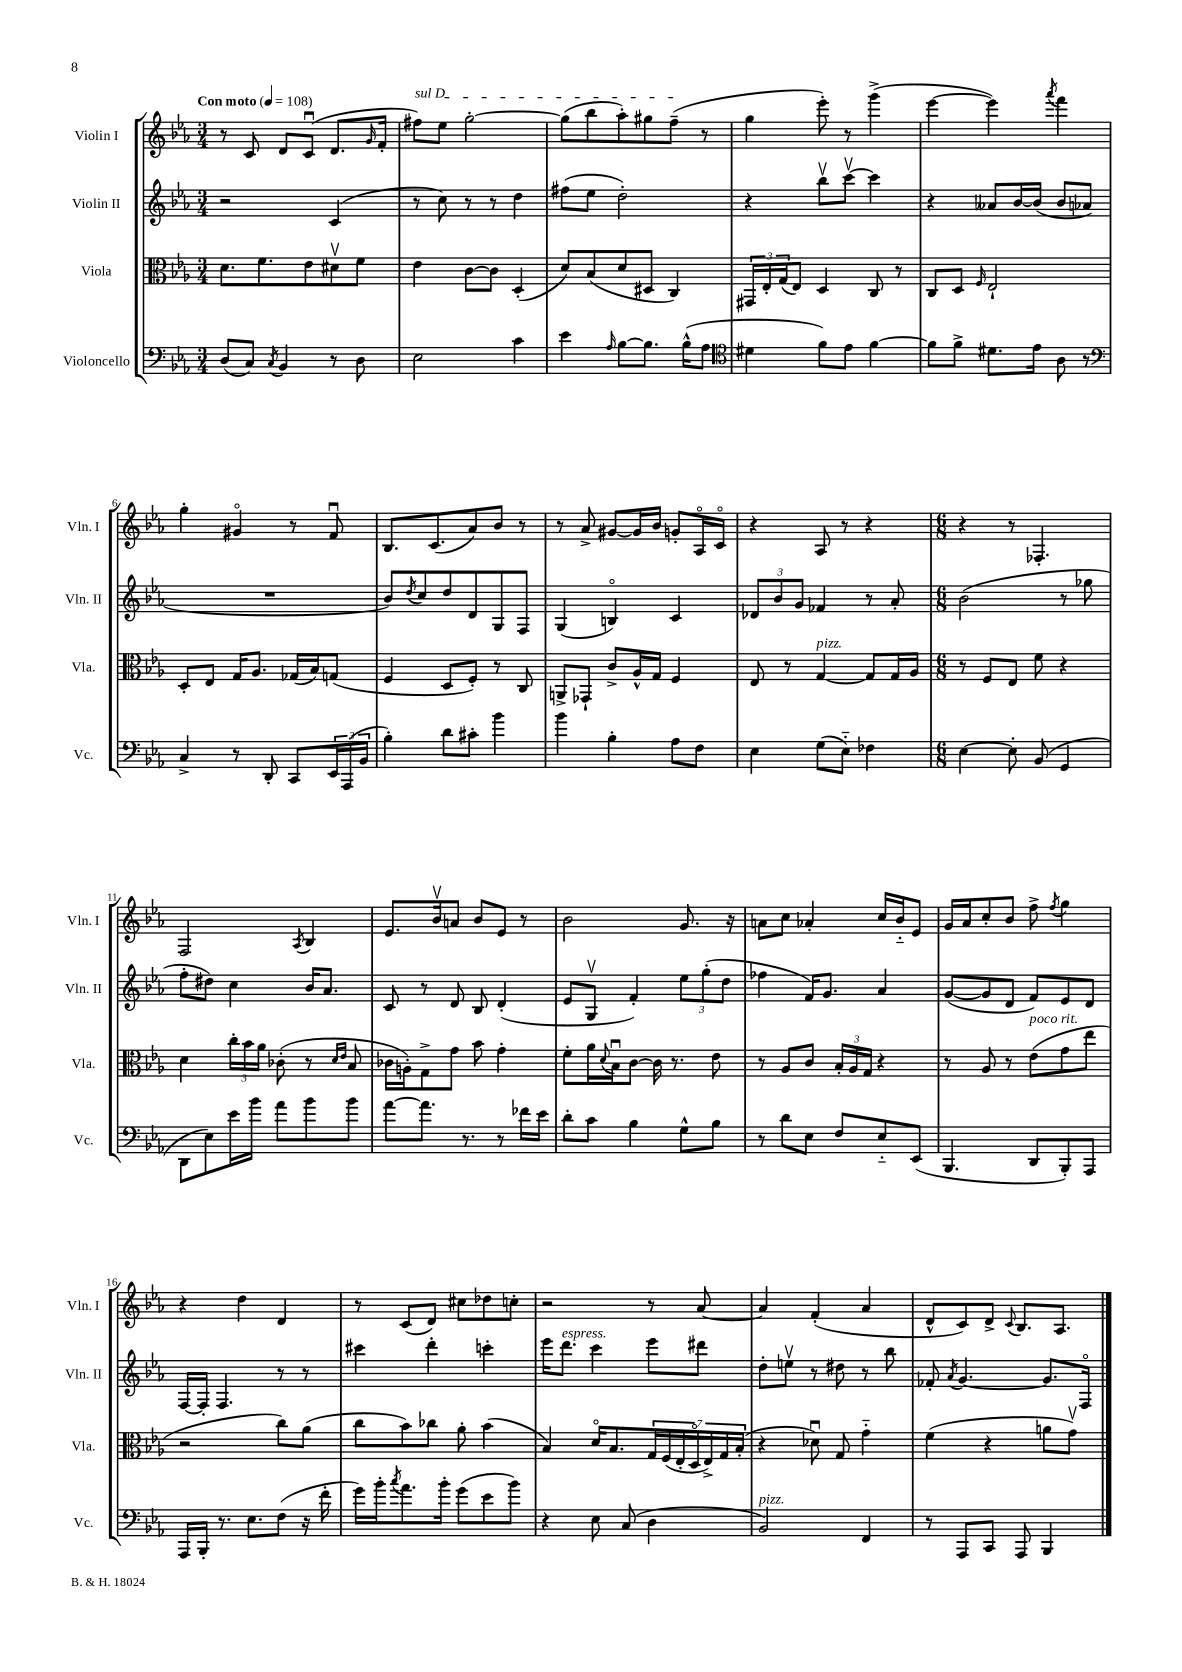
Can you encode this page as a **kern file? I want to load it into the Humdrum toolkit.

**kern	**kern	**kern	**kern
*staff4	*staff3	*staff2	*staff1
*clefF4	*clefC3	*clefG2	*clefG2
*k[b-e-a-]	*k[b-e-a-]	*k[b-e-a-]	*k[b-e-a-]
*M3/4	*M3/4	*M3/4	*M3/4
*MM108	*MM108	*MM108	*MM108
(8D/L	8.d\L	2r	8r
8C/J)	.	.	8c/
.	8.f\	.	.
8qC/	.	.	.
4BB-/	.	.	8d/L
.	8e-\	.	(8cu/J
8r	8d#v\	(4c/	8.d/L
8D\	8f\J	.	.
.	.	.	16qqg/
.	.	.	16f'/Jk
=	=	=	=
2E-\	4e-\	8r	8ff#\L)
.	.	8cc\)	8ee-\J
.	[8c\L	8r	[2gg'\
.	8c\]J	8r	.
4c\	(4D'/	4dd\	.
=	=	=	=
4e-\	8d/L)	(8ff#\L	(8gg\]L
.	(8B-/	8ee-\J	8bb-\
16qqA-/	.	.	.
[8B-\L	8d/	2dd'\)	8aa-'\)
8.B-\]J	8D#/J	.	8gg#\
.	4C/)	.	(8ff~\J
(16B-^^\LK	.	.	.
8A-\J	.	.	8r
=	=	=	=
*clefC4	*	*	*
4d#\	24GG#/LL	4r	4gg\
.	24E-'/	.	.
.	(24G/J	.	.
.	8E-/J)	.	.
8f\L)	4D/	8bb-v\L	8eee-'\)
8e-\J	.	[8cccv\J	8r
[4f\	8C/	4ccc\]	(4ggg^\
.	8r	.	.
=	=	=	=
8f\]L	8C/L	4r	[4eee-\
8f^\J	8D/J	.	.
.	16qqF/	.	.
8.d#\L	2E-`/	8a--/L	4eee-\])
.	.	[16b-/L	.
16e-\Jk	.	(16b-/]JJ	.
.	.	.	8qaaa-/
8A-\	.	8b-/L	4fff\
8r	.	8a-/J	.
=	=	=	=
*clefF4	*	*	*
4C^/	8D'/L	2.r	4gg'\
.	8E-/J	.	.
8r	16G/LK	.	4g#o/
.	8.A-/J	.	.
8DD'/	.	.	.
8CC/L	(16G-/LL	.	8r
.	16B-/J)	.	.
24EE-/L	(8G/J	.	8fu/
(24AAA-/	.	.	.
24BB-/JJ	.	.	.
=	=	=	=
4B-'\)	4F/	8b-/L)	8.B-/L
.	.	8qdd/	.
.	.	8cc/	.
.	.	.	(8.c/
8d\L	8D/L	8dd/	.
8c#'\J	8F'/J)	8d/	8a-/)
4b-\	8r	8G/	8b-/J
.	8C/	8F/J	8r
=	=	=	=
4b-\	8AA^/L	(4G/	8r
.	8GG-`/J	.	8a-^/
4B-'\	8c^/L	4Bo/)	[8g#/L
.	16A-^^/L	.	16g#/]L
.	16G/JJ	.	16b-/JJ
8A-\L	4F/	4c/	8g'/L
8F\J	.	.	16A-o/L
.	.	.	16co/JJ
=	=	=	=
4E-\	8E-/	12d-/L	4r
.	.	12b-/	.
.	8r	.	.
.	.	12g/J	.
(8G\L	[4G/	4f-/	8A-/
8E-'~\J)	.	.	8r
4F-\	8G/]L	8r	4r
.	16G/L	8a-'/	.
.	16A-/JJ	.	.
=	=	=	=
*M6/8	*M6/8	*M6/8	*M6/8
[4E-\	8r	(2b-\	4r
.	8F/L	.	.
8E-'\]	8E-/J	.	8r
(8BB-/	8f\	.	4.F-'/
4GG/	4r	8r	.
.	.	8gg-\	.
=	=	=	=
8DD\L	4d\	8ff'\L	2F/
8E-\)	.	8dd#\J)	.
16e-\L	24cc'\LL	4cc\	.
.	24b-\	.	.
16b-\JJ	.	.	.
.	24a-\JJ	.	.
8a-\L	(8c-'\	.	.
.	.	.	8qA-/
8b-\	8r	16b-/LK	4B-/
.	.	8.a-/J	.
.	16qqd/LL	.	.
.	16qqe-/JJ	.	.
8b-\J	8B-/	.	.
=	=	=	=
[8a-\L	16c-\LL	8c/	8.e-/L
.	16A'\J)	.	.
8.a-\]J	8G^\	8r	.
.	.	.	16b-v/k
.	8g\J	8d/	8a/J
8.r	.	.	.
.	8b-\	8B-/	8b-/L
8r	4g'\	(4d'/	8e-/J
16f-\LL	.	.	8r
16e-\JJ	.	.	.
=	=	=	=
8d'\L	8f'\L	8e-/L	2b-\
8c\J	16a-\L	8Gv/J	.
.	8qqd/	.	.
.	16B-u\J	.	.
4B-\	[8c\J	4f'/)	.
.	16c\]	.	.
.	8.r	.	.
8G^^\L	.	12ee-\L	8.g/
.	.	(12gg'\	.
8B-\J	8e-\	.	.
.	.	12dd\J	.
.	.	.	16r
=	=	=	=
8r	8r	4ff-\	8a\L
8d\L	8A-/L	.	8cc\J
8E-\J	8c/J	16f/LK)	4a-'/
.	.	8.g/J	.
8F/L	24B-'/LL	.	.
.	24A-/	.	.
.	24G/JJ	.	.
8E-'~/	4r	4a-/	16cc/LL
.	.	.	16b-'~/J
(8EE-/J	.	.	8e-/J
=	=	=	=
4.BBB-/	8r	([8g/L	16g/LL
.	.	.	16a-/J
.	8A-/	8g/]	8cc'/
.	8r	8d/J	8b-/J
8DD/L	(8e-\L	8f/L)	8ff^\
.	.	.	8qff/
8BBB-'/)	8g\	8e-/	4gg\
8AAA-/J	8ee-\J	8d/J	.
=	=	=	=
16AAA-/LL	2r	[16F/LL	4r
16BBB-'/JJ	.	16F'/]JJ	.
8.r	.	4.F/	.
.	.	.	4dd\
8.E-\L	.	.	.
(8F\J	8cc\L)	8r	4d/
16r	(8a-\J	8r	.
16f'\	.	.	.
=	=	=	=
16g\LL)	8cc\L	4ccc#\	8r
16b-'\J	.	.	.
8qcc/	.	.	.
8.a-\	8b-\)	.	(8c/L
.	8cc-\J	4ddd'\	8d/J)
16b-'\Jk	.	.	.
(8g\L	8a-'\	.	8cc#\L
8e-\	(4b-\	4ccc'\	8dd-\
8b-\J)	.	.	8cc'\J
=	=	=	=
4r	4B-/)	16eee-\LK	2r
.	.	8.ddd\J	.
8E-\	16do/LK	4ccc\	.
.	8.B-/	.	.
(8C/	.	.	.
4D\	28G/L	8eee-\L	8r
.	(28F/	.	.
.	28E-'/	.	.
.	28Do/	.	.
.	.	8ddd#\J	[8a-/
.	28E-^/)	.	.
.	28G/	.	.
.	(28B-'/JJ	.	.
=	=	=	=
2BB-/)	4r	8dd'\L	4a-/]
.	.	8eev\J	.
.	8d-u\)	8r	(4f'/
.	8G/	8dd#\	.
4FF/	4g'~\	8r	4a-/
.	.	8bb-\	.
=	=	=	=
8r	(4f\	8f-'/	8d^^/L
.	.	8qa-/	.
8AAA-/L	.	[4.g/	8c/)
8CC/J	4r	.	8d^/J
.	.	.	8qqc/
8AAA-/	.	.	8.B-/L
4BBB-/	8a\L	8.g/]L	.
.	.	.	8.A-/J
.	8gv\J)	.	.
.	.	16Fo/Jk	.
==	==	==	==
*-	*-	*-	*-
